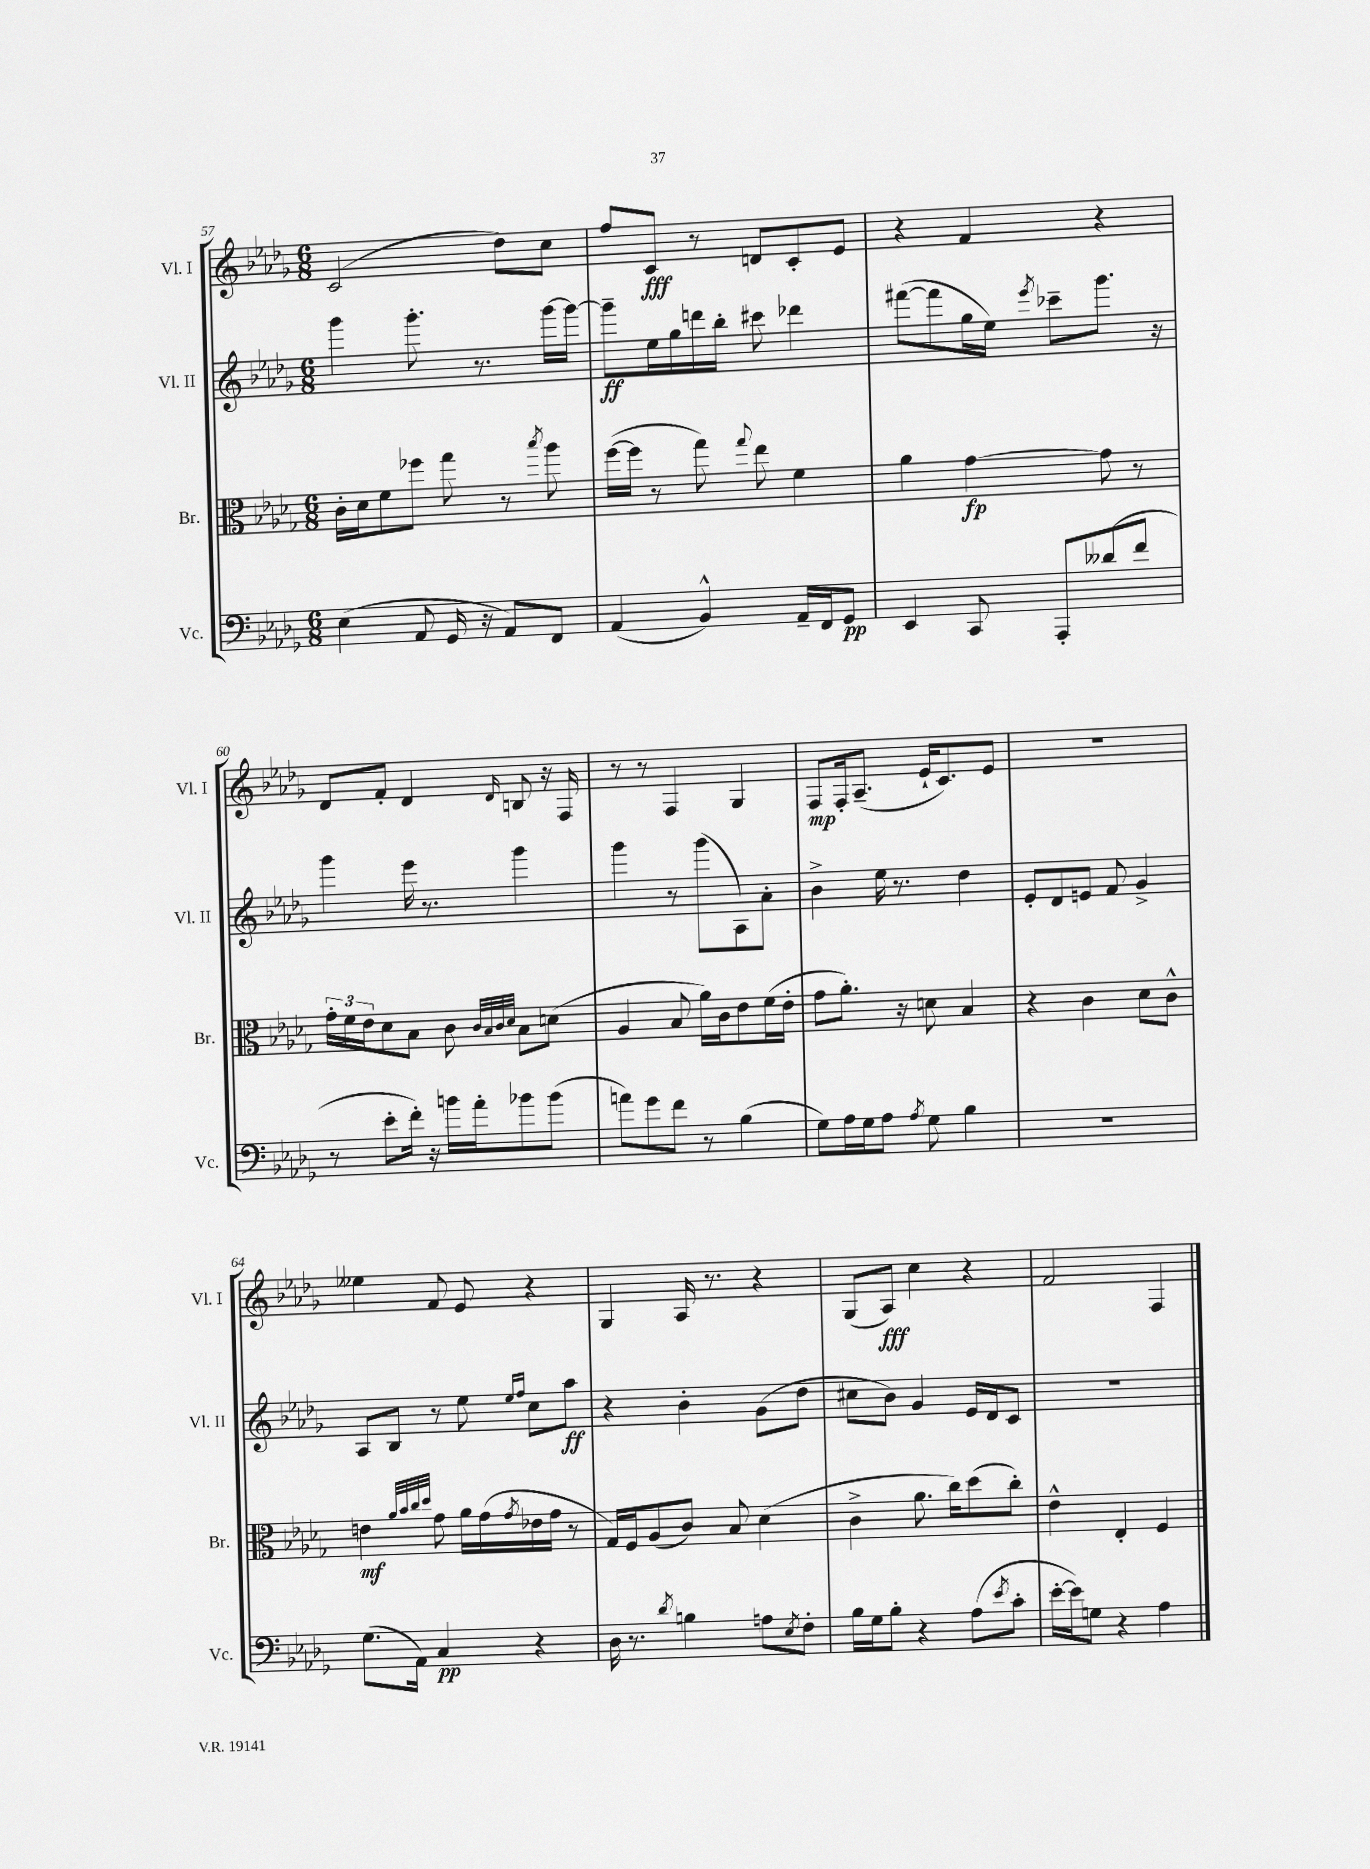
<<
\new StaffGroup <<
\new Staff = "s0" \with { instrumentName = "Vl. I" shortInstrumentName = "Vl. I" } {
    \clef treble \key des \major \numericTimeSignature \time 6/8
    c'2( des''8) c''8 |
    f''8 c'8\fff r8 d'8 c'8-. ees'8 |
    r4 f'4 r4 |
    des'8 f'8-. des'4 \grace { des'16 } b8 r16 f16 |
    r8 r8 f4 ges4 |
    f8\mp f16-. aes8.--( ees'16-! c'8.) ees'8 |
    R2. |
    eeses''4 f'8 ees'8 r4 |
    ges4 aes16 r8. r4 |
    ges8( aes8\fff) c''4 r4 |
    f'2 f4 \bar "|." |
}
\new Staff = "s1" \with { instrumentName = "Vl. II" shortInstrumentName = "Vl. II" } {
    \clef treble \key des \major \numericTimeSignature \time 6/8
    ges'''4 ges'''8.-. r8. ges'''16~ ges'''16~ |
    ges'''8--\ff ees''16 ges''16 d'''16 bes''16-. cis'''8 des'''4 |
    fis'''8~( fis'''8 ges''16 ees''16) \acciaccatura { ees'''8 } ces'''8-- ges'''8. r16 |
    ges'''4 ees'''16 r8. ges'''4 |
    ges'''4 r8 ges'''8( aes8) aes'8-. |
    bes'4-> ees''16 r8. des''4 |
    ees'8-. des'8 e'8 f'8 ges'4-> |
    aes8 bes8 r8 ees''8 \grace { ees''16 f''16 } c''8 aes''8\ff |
    r4 bes'4-. ges'8( des''8 |
    cis''8 bes'8) ges'4 ees'16 des'16 c'8 |
    R2. \bar "|." |
}
\new Staff = "s2" \with { instrumentName = "Br." shortInstrumentName = "Br." } {
    \clef alto \key des \major \numericTimeSignature \time 6/8
    c'16-. des'16 f'8 fes''8 ges''8 r8 \acciaccatura { bes''8 } aes''8 |
    f''16~( f''16 r8 ges''8) \appoggiatura { ges''8 } ees''8 f'4 |
    aes'4 ges'4~\fp ges'8 r8 |
    \tuplet 3/2 { ges'16-. f'16 ees'16 } des'8 bes8 c'8 \grace { c'32 bes32 c'32 des'32 } bes8 d'8( |
    aes4 bes8 aes'16) c'16 ees'8 f'16( ees'16-. |
    ges'8 aes'8.-.) r16 d'8 bes4 |
    r4 c'4 des'8 c'8-^ |
    e'4\mf \grace { aes'32 bes'32 c''32 des''32 } ges'8 aes'16 ges'16( \acciaccatura { ges'8 } ees'16 ges'16 r8 |
    ges16) f16 aes8( c'8) bes8 des'4( |
    c'4-> aes'8. c''16) des''8( c''8-.) |
    ees'4-^ ees4-. f4 \bar "|." |
}
\new Staff = "s3" \with { instrumentName = "Vc." shortInstrumentName = "Vc." } {
    \clef bass \key des \major \numericTimeSignature \time 6/8
    ees4( aes,8 ges,16 r16 aes,8) f,8 |
    aes,4( bes,4-^) aes,16-- f,16 ges,8\pp |
    ees,4 c,8 aes,,8-. deses'8( f'8 |
    r8 ees'8-. f'16-.) r16 b'16 aes'16-. bes'8 bes'8( |
    a'8) ges'8 f'8 r8 bes4( |
    ges8) aes16 ges16 aes8 \acciaccatura { aes8 } ges8 bes4 |
    R2. |
    ges8.( aes,16) c4\pp r4 |
    des16 r8. \acciaccatura { des'8 } b4 a8 \acciaccatura { ees8 } f8-. |
    bes16 ges16 bes8-. r4 aes8( \acciaccatura { ees'8 } c'8-. |
    ees'16~-. ees'16) g8 r4 aes4 \bar "|." |
}
>>
>>
\layout { \context { \Score currentBarNumber = #57 } }
